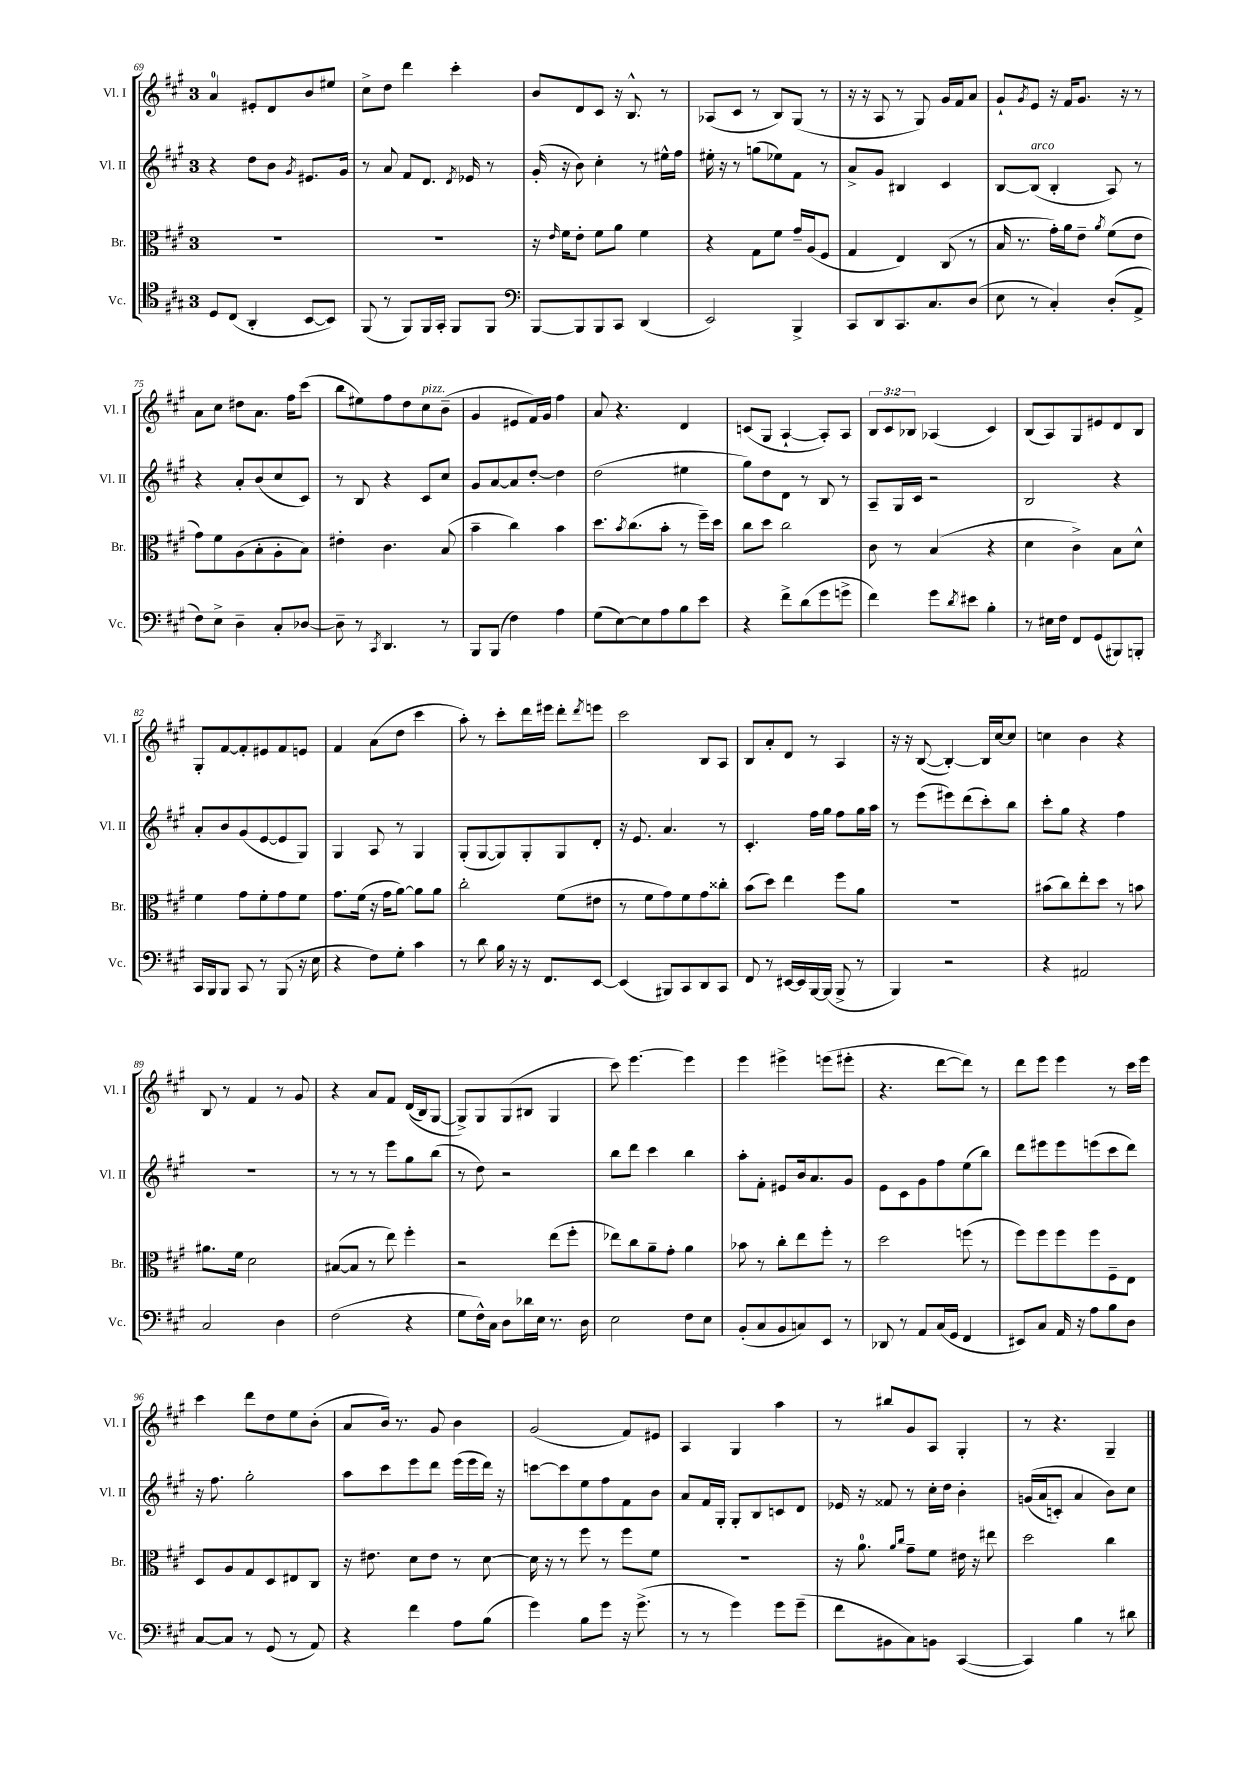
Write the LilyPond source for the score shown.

<<
\new StaffGroup <<
\new Staff = "s0" \with { instrumentName = "Vl. I" shortInstrumentName = "Vl. I" } {
    \clef treble \key a \major \once \override Staff.TimeSignature.style = #'single-digit \time 3/4 \override Staff.TupletNumber.text = #tuplet-number::calc-fraction-text
    a'4-0 eis'8-. d'8 b'8 eis''8 |
    cis''8-> d''8 d'''4 cis'''4-. |
    b'8 d'8 cis'8 r16 b8.-^ r8 |
    aes8( cis'8 r8 b8) gis8( r8 |
    r16 r16 a8 r8 gis8) gis'16 fis'16 a'8 |
    gis'8-! \acciaccatura { gis'8 } e'8 r16 fis'16 gis'8. r16 r8 |
    a'8 cis''8 dis''8 a'8. fis''16 cis'''8( |
    b''8 eis''8) fis''8 d''8 cis''8^\markup { \italic "pizz." } b'8--( |
    gis'4 eis'8 fis'16) gis'16 fis''4 |
    a'8 r4. d'4 |
    c'8( gis8 a4~-! a8-.) a8 |
    \tuplet 3/2 { b8 cis'8 bes8 } aes4( cis'4) |
    b8( a8) gis8 eis'8 d'8 b8 |
    gis8-. fis'8~ fis'8-. eis'8 fis'8 e'8 |
    fis'4 a'8( d''8 cis'''4 |
    a''8-.) r8 cis'''8-. d'''16 eis'''16 d'''8-. \acciaccatura { d'''8 } e'''8 |
    cis'''2 b8 a8 |
    b8 a'8-. d'8 r8 a4 |
    r16 r16 b8~( b4~-.) b16 cis''16~ cis''8 |
    c''4 b'4 r4 |
    b8 r8 fis'4 r8 gis'8 |
    r4 a'8 fis'8 d'16(\( b16) gis8~ |
    gis8->\) gis8 gis8( bis8 gis4 |
    cis'''8) e'''4.~ e'''4 |
    e'''4 eis'''4-> e'''8( eis'''8-. |
    r4. d'''8~ d'''8) r8 |
    d'''8 e'''8 e'''4 r8 cis'''16 e'''16 |
    cis'''4 d'''8 d''8 e''8 b'8-.( |
    a'8 b'16) r8. gis'8 b'4 |
    gis'2( fis'8) eis'8 |
    a4 gis4 a''4 |
    r8 bis''8 gis'8 a8 gis4-. |
    r8 r4. gis4-- \bar "|." |
}
\new Staff = "s1" \with { instrumentName = "Vl. II" shortInstrumentName = "Vl. II" } {
    \clef treble \key a \major \once \override Staff.TimeSignature.style = #'single-digit \time 3/4
    r4 d''8 b'8 \acciaccatura { gis'8 } eis'8. gis'16 |
    r8 a'8 fis'8 d'8. \acciaccatura { d'8 } ees'16 r8 |
    gis'16-.( r16 b'8) cis''4-. r8 eis''16-^ fis''16 |
    eis''16-. r16 r8 g''8( ees''8) fis'8 r8 |
    a'8-> gis'8 bis4 cis'4 |
    b8~ b8^\markup { \italic "arco" }( b4-. a8) r8 |
    r4 a'8-. b'8( cis''8 cis'8) |
    r8 b8 r4 cis'8 cis''8 |
    gis'8 a'8~ a'8 d''8~-. d''4 |
    d''2( eis''4 |
    gis''8) d''8 d'8 r8 b8 r8 |
    a8-- gis16 cis'16 r2 |
    b2 r4 |
    a'8-. b'8 gis'8( e'8~ e'8 gis8) |
    gis4 a8 r8 gis4 |
    gis8-.( gis8~ gis8) gis8-. gis8 d'8-. |
    r16 e'8. a'4. r8 |
    cis'4.-. fis''16 gis''16 fis''8 gis''16 a''16 |
    r8 e'''8( eis'''8) d'''8( cis'''8-.) b''8 |
    cis'''8-. gis''8 r4 fis''4 |
    R2. |
    r8 r8 r8 e'''8 gis''8 b''8( |
    r8 d''8) r2 |
    b''8 d'''8 cis'''4 b''4 |
    a''8-. fis'8-. eis'8 b'16 a'8. gis'8 |
    e'8 cis'8 gis'8 fis''8 e''8( b''8) |
    d'''8 eis'''8 eis'''8 e'''8( cis'''8 d'''8) |
    r16 fis''8. gis''2-. |
    a''8 cis'''8 e'''8 d'''8 e'''16( e'''16 d'''16) r16 |
    c'''8~ c'''8 e''8 fis''8 fis'8 b'8 |
    a'8 fis'16 gis16-. gis8-. b8 c'8 d'8 |
    ees'16 r16 fisis'8 r8 cis''16-. d''16 b'4-. |
    g'16(\( a'16 c'8-.) a'4 b'8\) cis''8 \bar "|." |
}
\new Staff = "s2" \with { instrumentName = "Br." shortInstrumentName = "Br." } {
    \clef alto \key a \major \once \override Staff.TimeSignature.style = #'single-digit \time 3/4
    R2. |
    R2. |
    r16 \grace { e'16 } fis'16 e'8-. fis'8 a'8 fis'4 |
    r4 gis8 fis'8 gis'16-- a16( fis8 |
    gis4 e4) cis8( r8 |
    b16 r8. gis'16-.) a'16 e'8-- \acciaccatura { a'8 } fis'8( e'8 |
    gis'8) fis'8 a8( b8-. a8-. b8) |
    eis'4-. cis'4. b8( |
    b'4-- cis''4) b'4 |
    d''8. \acciaccatura { b'8 } cis''8.( b'8-. r8 fis''16--) d''16 |
    cis''8 d''8 cis''2 |
    cis'8 r8 b4( r4 |
    d'4 cis'4->) b8 d'8-^ |
    fis'4 gis'8 fis'8-. gis'8 fis'8 |
    gis'8. fis'16( r16 gis'16 a'8~) a'8 a'8 |
    cis''2-. fis'8( eis'8 |
    r8 fis'8 gis'8) fis'8 gis'8 cisis''8-. |
    b'8( d''8) e''4 fis''8 a'8 |
    R2. |
    bis'8( cis''8) e''8-. d''8 r8 b'8 |
    ais'8. fis'16 d'2 |
    bis8~( bis8 r8 e''8) fis''4-. |
    r2 e''8( fis''8-. |
    ees''8) cis''8 a'8-- gis'8-. a'4 |
    bes'8 r8 cis''8-. e''8 fis''8-. r8 |
    d''2 f''8( r8 |
    fis''8) fis''8 fis''8 fis''8 fis8-- e8 |
    d8 a8 gis8 d8 eis8 cis8 |
    r16 eis'8. d'8 eis'8 r8 d'8~ |
    d'16 r16 r8 fis''8 r8 fis''8 fis'8 |
    R2. |
    r16 a'8.-0 \grace { a'16 cis''16 } gis'8-- fis'8 eis'16 r16 eis''8 |
    d''2 cis''4 \bar "|." |
}
\new Staff = "s3" \with { instrumentName = "Vc." shortInstrumentName = "Vc." } {
    \clef tenor \key a \major \once \override Staff.TimeSignature.style = #'single-digit \time 3/4
    d8 cis8( a,4-. b,8~ b,8) |
    fis,8( r8 fis,8) fis,16 gis,16-. fis,8 fis,8 |
    \clef bass b,,8~ b,,8 b,,8 cis,8 d,4( |
    e,2) b,,4-> |
    cis,8 d,8 cis,8. cis8. d8( |
    e8 r8 cis4-.) d8-.( a,8-> |
    fis8) e8-> d4-- cis8-. des8~ |
    des8-- r8 \acciaccatura { cis,8 } d,4. r8 |
    b,,8 b,,8( fis4) a4 |
    gis8( e8~) e8 a8 b8 e'8 |
    r4 fis'8-> d'8( gis'8 g'8-> |
    fis'4) gis'8 \acciaccatura { d'8 } eis'8 b4-. |
    r8 eis16 fis16 fis,8 gis,8( bis,,8) b,,8-. |
    cis,16 b,,16 b,,8 cis,8 r8 b,,8( r16 e16 |
    r4 fis8) gis8-. cis'4 |
    r8 d'8 b16 r16 r16 fis,8. e,8~ |
    e,4( bis,,8) cis,8 d,8 cis,8 |
    fis,8 r8 eis,16~ eis,16 b,,16~ b,,16( b,,8-> r8 |
    b,,4) r2 |
    r4 ais,2 |
    cis2 d4 |
    fis2( r4 |
    gis8 fis16-^) cis16 d8 des'16 e16 r8. d16 |
    e2 fis8 e8 |
    b,8-.( cis8 b,8 c8) e,8 r8 |
    des,8 r8 a,8 cis16( gis,16 fis,4 |
    eis,8) cis8 a,16 r16 a8 b8 d8 |
    cis8~ cis8 r8 gis,8( r8 a,8) |
    r4 fis'4 a8 b8( |
    gis'4) b8 gis'8 r16 gis'8.->( |
    r8 r8 gis'4) gis'8 gis'8--( |
    fis'8 bis,8 cis8) b,8 cis,4~( |
    cis,4) b4 r8 dis'8 \bar "|." |
}
>>
>>
\layout { \context { \Score currentBarNumber = #69 } }
